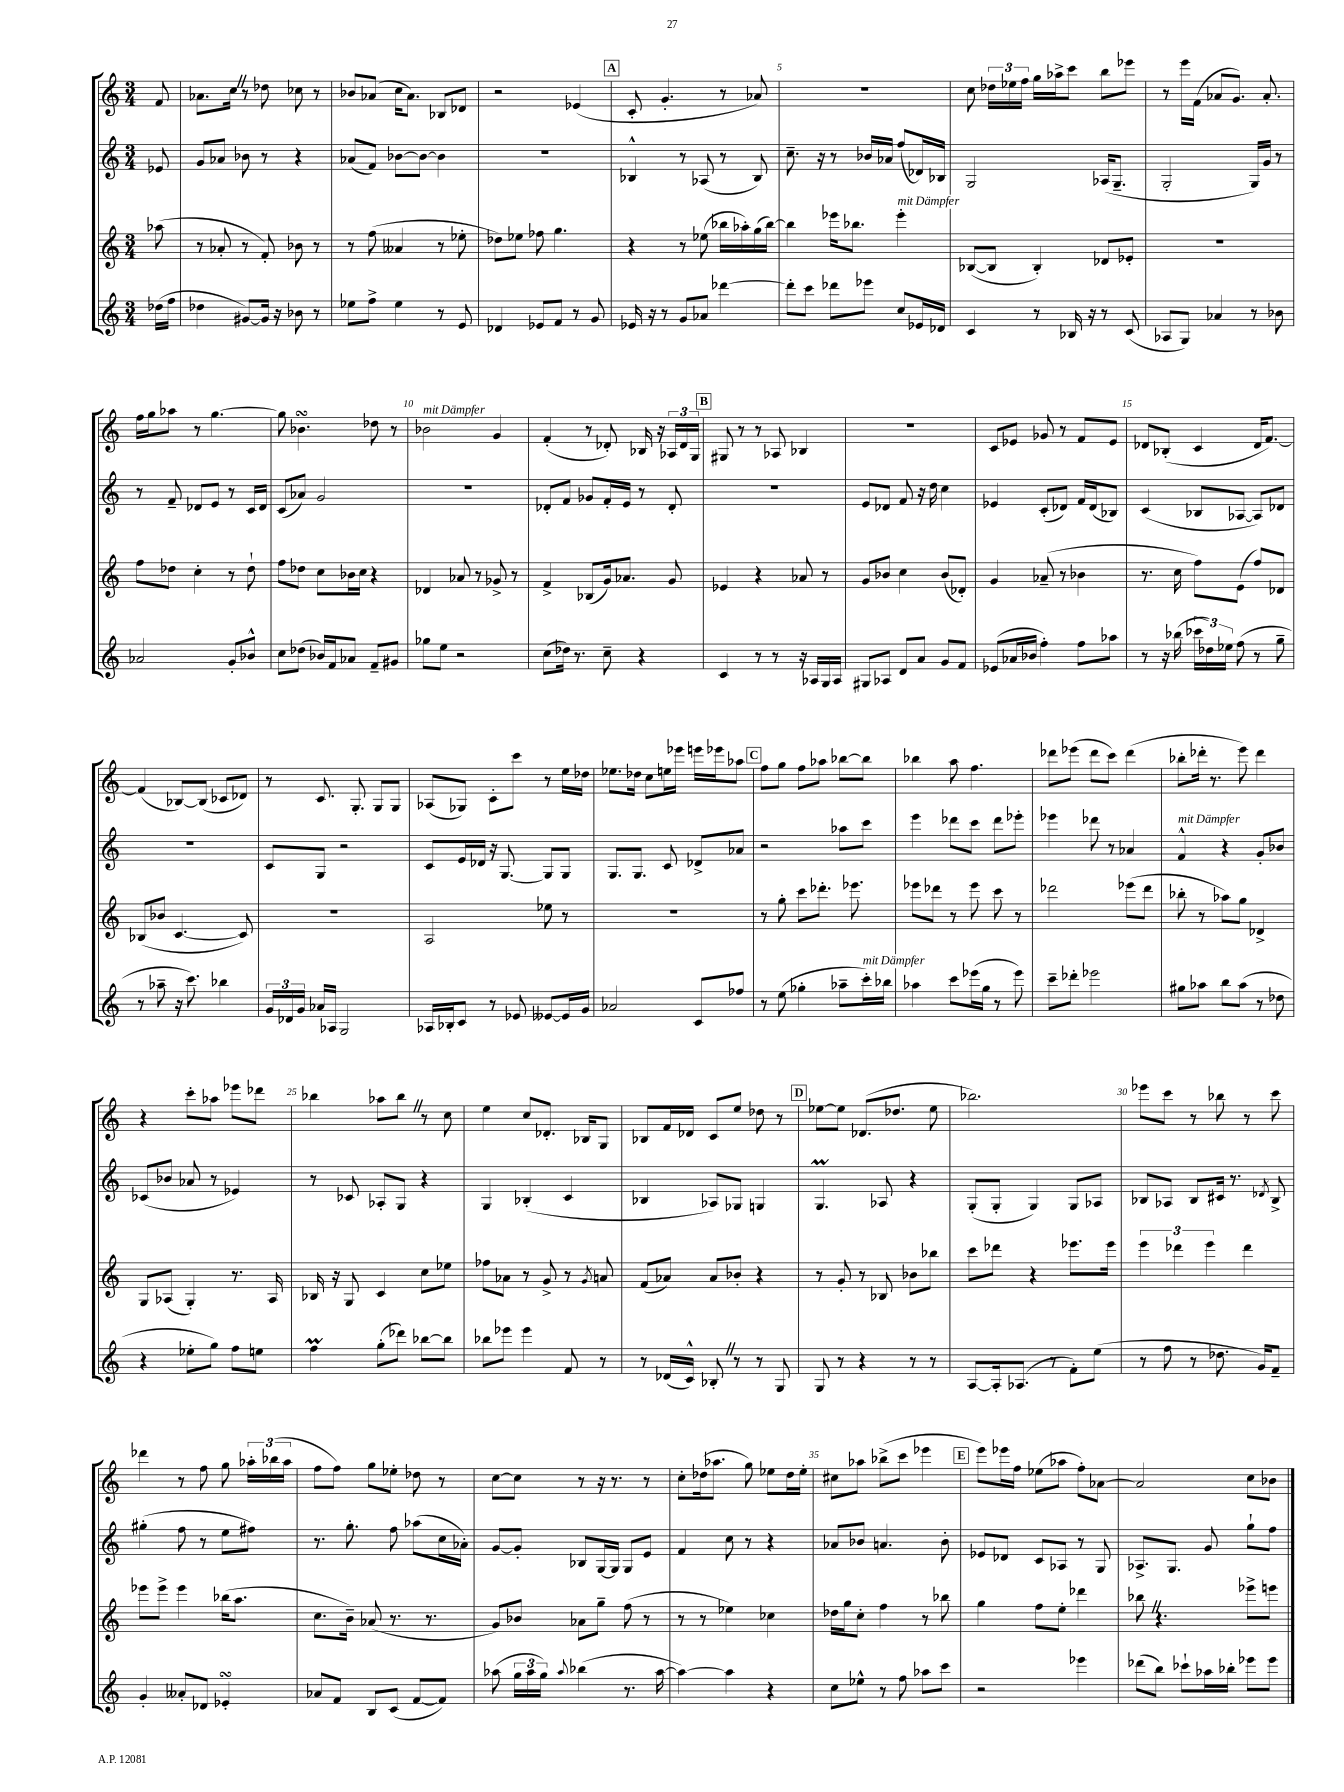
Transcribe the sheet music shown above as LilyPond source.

<<
\new StaffGroup <<
\new Staff = "s0" {
    \clef treble \key c \major \numericTimeSignature \time 3/4 \partial 8
    \autoBeamOff f'8 |
    aes'8.[ c''16] \once \override BreathingSign.text = \markup { \musicglyph "scripts.caesura.straight" } \breathe r8 des''8 ces''8 r8 |
    bes'8[ aes'8]( c''16[ aes'8.]) bes8[ des'8] |
    r2 ees'4( |
    \mark \markup { \box "A" } c'8-. g'4.-. r8 aes'8) |
    R2. |
    c''8 \tuplet 3/2 { des''16[ ees''16 f''16] } g''16[ aes''16-> c'''8] b''8[ ees'''8] |
    r8 e'''16[ f'16]( aes'8[ g'8.]) aes'8.-. |
    f''16[ g''16 aes''8] r8 g''4.~ |
    g''8 bes'4.\turn des''8 r8 |
    bes'2^\markup { \italic "mit Dämpfer" } g'4 |
    f'4-.( r8 des'8-.) bes16 r16 \tuplet 3/2 { aes16[ des'16 g16] } |
    \mark \markup { \box "B" } gis8 r8 r8 aes8 bes4 |
    R2. |
    c'8[ ees'8] ges'8 r8 f'8[ ees'8] |
    des'8[ bes8]-.( c'4 des'16[ f'8.]~) |
    f'4( bes8[~) bes8]( ces'8[ des'8]) |
    r8 c'8. g8.-. g8[ g8] |
    aes8[( ges8]) c'8[-. c'''8] r8 e''16[ des''16] |
    ees''8.[ des''16] c''8[ e''16 ees'''16] e'''16[ ees'''16 aes''8] |
    \mark \markup { \box "C" } f''8[ g''8] f''8[ aes''8] bes''8[~ bes''8] |
    bes''4 a''8 f''4. |
    des'''8[ ees'''8]( des'''8[ c'''8]) des'''4( |
    bes''8[-. des'''16]-. r8. e'''8) des'''4 |
    r4 c'''8[-. aes''8] ees'''8[ des'''8] |
    bes''4 aes''8[ bes''8] \once \override BreathingSign.text = \markup { \musicglyph "scripts.caesura.straight" } \breathe r8 c''8 |
    e''4 c''8[ des'8.]-. bes16[ g8] |
    bes8[ f'16 des'16] c'8[ e''8] des''8 r8 |
    \mark \markup { \box "D" } ees''8[~ ees''8] des'8.[( des''8.] ees''8 |
    bes''2.) |
    ees'''8[ c'''8] r8 bes''8 r8 c'''8 |
    des'''4 r8 f''8 g''8 \tuplet 3/2 { aes''16[-. bes''16( aes''16] } |
    f''8[ f''8]) g''8[ ees''8]-. des''8 r8 |
    c''8[~ c''8] r8 r16 r8. r8 |
    c''8[-. des''16( aes''8.] g''8) ees''8[ des''16 ees''16]-. |
    cis''8[ aes''8] bes''8[->( c'''8] ees'''4 |
    \mark \markup { \box "E" } e'''8[) ees'''16 f''16] ees''8[( aes''8] f''8[-.) aes'8]~ |
    aes'2 c''8[ bes'8] \bar "|." |
}
\new Staff = "s1" {
    \clef treble \key c \major \numericTimeSignature \time 3/4 \partial 8
    \autoBeamOff ees'8 |
    g'8[ aes'8] bes'8 r8 r4 |
    aes'8[( f'8]) bes'8[~ bes'8]~ bes'4 |
    R2. |
    \mark \markup { \box "A" } bes4-^ r8 aes8( r8 bes8) |
    c''8.-- r16 r8 bes'16[ aes'16] f''8[( des'16) bes16] |
    g2 aes16[( g8.]-- |
    g2-. g16[) g'16] r8 |
    r8 f'8-- des'8[ e'8] r8 c'16[ des'16] |
    c'8[( aes'8]) g'2 |
    R2. |
    des'8[-. f'8] ges'8[ f'16-. e'16] r8 des'8-. |
    \mark \markup { \box "B" } R2. |
    e'8[ des'8] f'8 r16 d''16 c''4 |
    ees'4 c'8[-.( des'8]) f'16[ des'16( bes8]) |
    c'4( bes8[ aes8]~ aes8[) des'8] |
    R2. |
    c'8[ g8] r2 |
    c'8[ e'16 des'16] r16 g8.~ g8[ g8] |
    g8.[ g8.] c'8 des'8[-> aes'8] |
    \mark \markup { \box "C" } r2 aes''8[ c'''8] |
    e'''4 des'''8[ c'''8] des'''8[ ees'''8]-. |
    ees'''4 des'''8 r8 aes'4 |
    f'4-^^\markup { \italic "mit Dämpfer" } r4 g'8[-. bes'8] |
    ces'8[( bes'8] aes'8 r8 ees'4) |
    r8 ces'8 aes8[-. g8] r4 |
    g4 bes4-.( c'4 |
    bes4 aes8[) ges8] g4 |
    \mark \markup { \box "D" } g4.\prall aes8 r4 |
    g8[-.( g8]-. g4) g8[ aes8] |
    bes8[ aes8] bes8[ cis'16] r8. \acciaccatura { des'8 } bes8-> |
    gis''4-.( f''8 r8 e''8[ fis''8]) |
    r8. g''8.-. f''8 aes''8[( c''16 aes'16]-.) |
    g'8[~ g'8]-. bes8[ g16~ g16] g8[ e'8] |
    f'4 c''8 r8 r4 |
    aes'8[ bes'8] a'4. bes'8-. |
    \mark \markup { \box "E" } ees'8[ des'8] c'8[ aes8] r8 g8 |
    aes8.[-> g8.] g'8 g''8[-! f''8] \bar "|." |
}
\new Staff = "s2" {
    \clef treble \key c \major \numericTimeSignature \time 3/4 \partial 8
    \autoBeamOff aes''8( |
    r8 aes'8-. r8 f'8-.) bes'8 r8 |
    r8 f''8( aeses'4 r8 ees''8-. |
    des''8[) ees''8] fes''8 g''4. |
    \mark \markup { \box "A" } r4 r8 ees''8( bes''16[ aes''16-.) g''16( bes''16]~) |
    bes''4 ees'''16[ bes''8.] ees'''4-.^\markup { \italic "mit Dämpfer" } |
    bes8[~( bes8] bes4-.) des'8[ ees'8]-. |
    R2. |
    f''8[ des''8] c''4-. r8 des''8-! |
    f''8[ des''8] c''8[ bes'16 c''16] r4 |
    des'4 aes'8 r8 ges'8-> r8 |
    f'4-> bes8[( g'16) aes'8.] g'8 |
    \mark \markup { \box "B" } ees'4 r4 aes'8 r8 |
    g'8[ bes'8] c''4 bes'8[( des'8]-.) |
    g'4 aes'8--( r8 bes'4 |
    r8. c''16 f''8[) e'8]( f''8[) des'8] |
    bes8[( bes'8] c'4.~ c'8) |
    R2. |
    a2 ees''8 r8 |
    R2. |
    \mark \markup { \box "C" } r8 g''8-. c'''8[ des'''8.]-. ees'''8. |
    ees'''8[ des'''8] r8 ees'''8 c'''8 r8 |
    des'''2 ees'''8[( des'''8] |
    bes''8-. r8 aes''8[) g''8] des'4-> |
    g8[ aes8]( g4-.) r8. aes16 |
    bes16 r16 g8 c'4 c''8[ ees''8] |
    fes''8[ aes'8] r8 g'8-> r8 \acciaccatura { g'8 } a'8 |
    f'8[( aes'8]) aes'8[ bes'8]-. r4 |
    \mark \markup { \box "D" } r8 g'8-. r8 bes8 bes'8[ bes''8] |
    c'''8[ des'''8] r4 ees'''8.[ ees'''16] |
    \tuplet 3/2 { e'''4 des'''4 e'''4 } des'''4 |
    ees'''8[ ees'''8]-> ees'''4 bes''16[( a''8.] |
    c''8.[ b'16]--) aes'8( r8. r8. |
    g'8[) bes'8] aes'8[ g''8]-- f''8( r8 |
    r8 r8 ees''4) ces''4 |
    des''16[ g''16 c''8]-. f''4 r8 bes''8 |
    \mark \markup { \box "E" } g''4 f''8[ e''8]-. des'''4 |
    bes''8 \once \override BreathingSign.text = \markup { \musicglyph "scripts.caesura.straight" } \breathe r4. ees'''8[-> e'''8] \bar "|." |
}
\new Staff = "s3" {
    \clef treble \key c \major \numericTimeSignature \time 3/4 \partial 8
    \autoBeamOff des''16[( f''16] |
    des''4 gis'8[~) gis'16] r16 bes'8 r8 |
    ees''8[ f''8]-> ees''4 r8 e'8 |
    des'4 ees'8[ f'8] r8 g'8 |
    \mark \markup { \box "A" } ees'16 r16 r8 g'8[ aes'8] des'''4~ |
    des'''8[-. c'''8] des'''8[ ees'''8] c''8[ ees'16 des'16] |
    c'4 r8 bes16 r16 r8 c'8( |
    aes8[ g8]) aes'4 r8 bes'8 |
    aes'2 g'8[-. bes'8]-^ |
    c''8[ des''8]( bes'16[) f'16 aes'8] f'8[-- gis'8] |
    ges''8[ e''8] r2 |
    c''8[( des''16]) r8. c''8-- r4 |
    \mark \markup { \box "B" } c'4 r8 r8 r16 aes16[ g16 aes16] |
    gis8[ aes8] d'8[ a'8] g'8[ f'8] |
    ees'8[( aes'16 bes'16] f''4-.) f''8[ aes''8] |
    r8 r16 bes''16( \tuplet 3/2 { ces'''16[ des''16) ees''16] } f''8( r8 g''8-- |
    r8 aes''8-- r16 c'''8.) bes''4 |
    \tuplet 3/2 { g'16[ des'16 g'16] } aes'16[ aes16] g2 |
    aes16[ bes16-. c'8] r8 ees'8 eeses'8[~ eeses'16 g'16] |
    aes'2 c'8[ fes''8] |
    \mark \markup { \box "C" } r8 e''8( ges''4-. aes''8[-- c'''16-.^\markup { \italic "mit Dämpfer" }) bes''16] |
    aes''4 c'''8[ ees'''16( g''16] r8 ees'''8) |
    c'''8[-- des'''8]-. ees'''2 |
    gis''8[ aes''8] b''8[ aes''8]( r8 des''8 |
    r4 ees''8[-. g''8]) f''8[ e''8] |
    f''4\prall g''8[-.( des'''8]) bes''8[~ bes''8] |
    bes''8[ ees'''8] ees'''4 f'8 r8 |
    r8 des'16[( c'16]-^) bes8-. \once \override BreathingSign.text = \markup { \musicglyph "scripts.caesura.straight" } \breathe r8 r8 g8 |
    \mark \markup { \box "D" } g8 r8 r4 r8 r8 |
    a8[~ a16-. aes8.]( r8 f'8[-.) e''8]( |
    r8 f''8 r8 des''8. g'16[) f'8]-- |
    g'4-. aeses'8[-. des'8] ees'4-.\turn |
    aes'8[ f'8] b8[ c'8]( f'8[~ f'8]) |
    aes''8( \tuplet 3/2 { g''16[ aes''16 g''16]) } \appoggiatura { aes''8 } bes''4( r8. aes''16~ |
    aes''4~) aes''4 r4 |
    c''8[ ees''8]-^ r8 f''8 aes''8[ c'''8] |
    \mark \markup { \box "E" } r2 ees'''4 |
    des'''8[( b''8]) ces'''8[-! aes''16 bes''16]-. ees'''8[ ees'''8] \bar "|." |
}
>>
>>
\layout { \context { \Score \override BarNumber.break-visibility = ##(#f #t #t) barNumberVisibility = #(every-nth-bar-number-visible 5) } }
